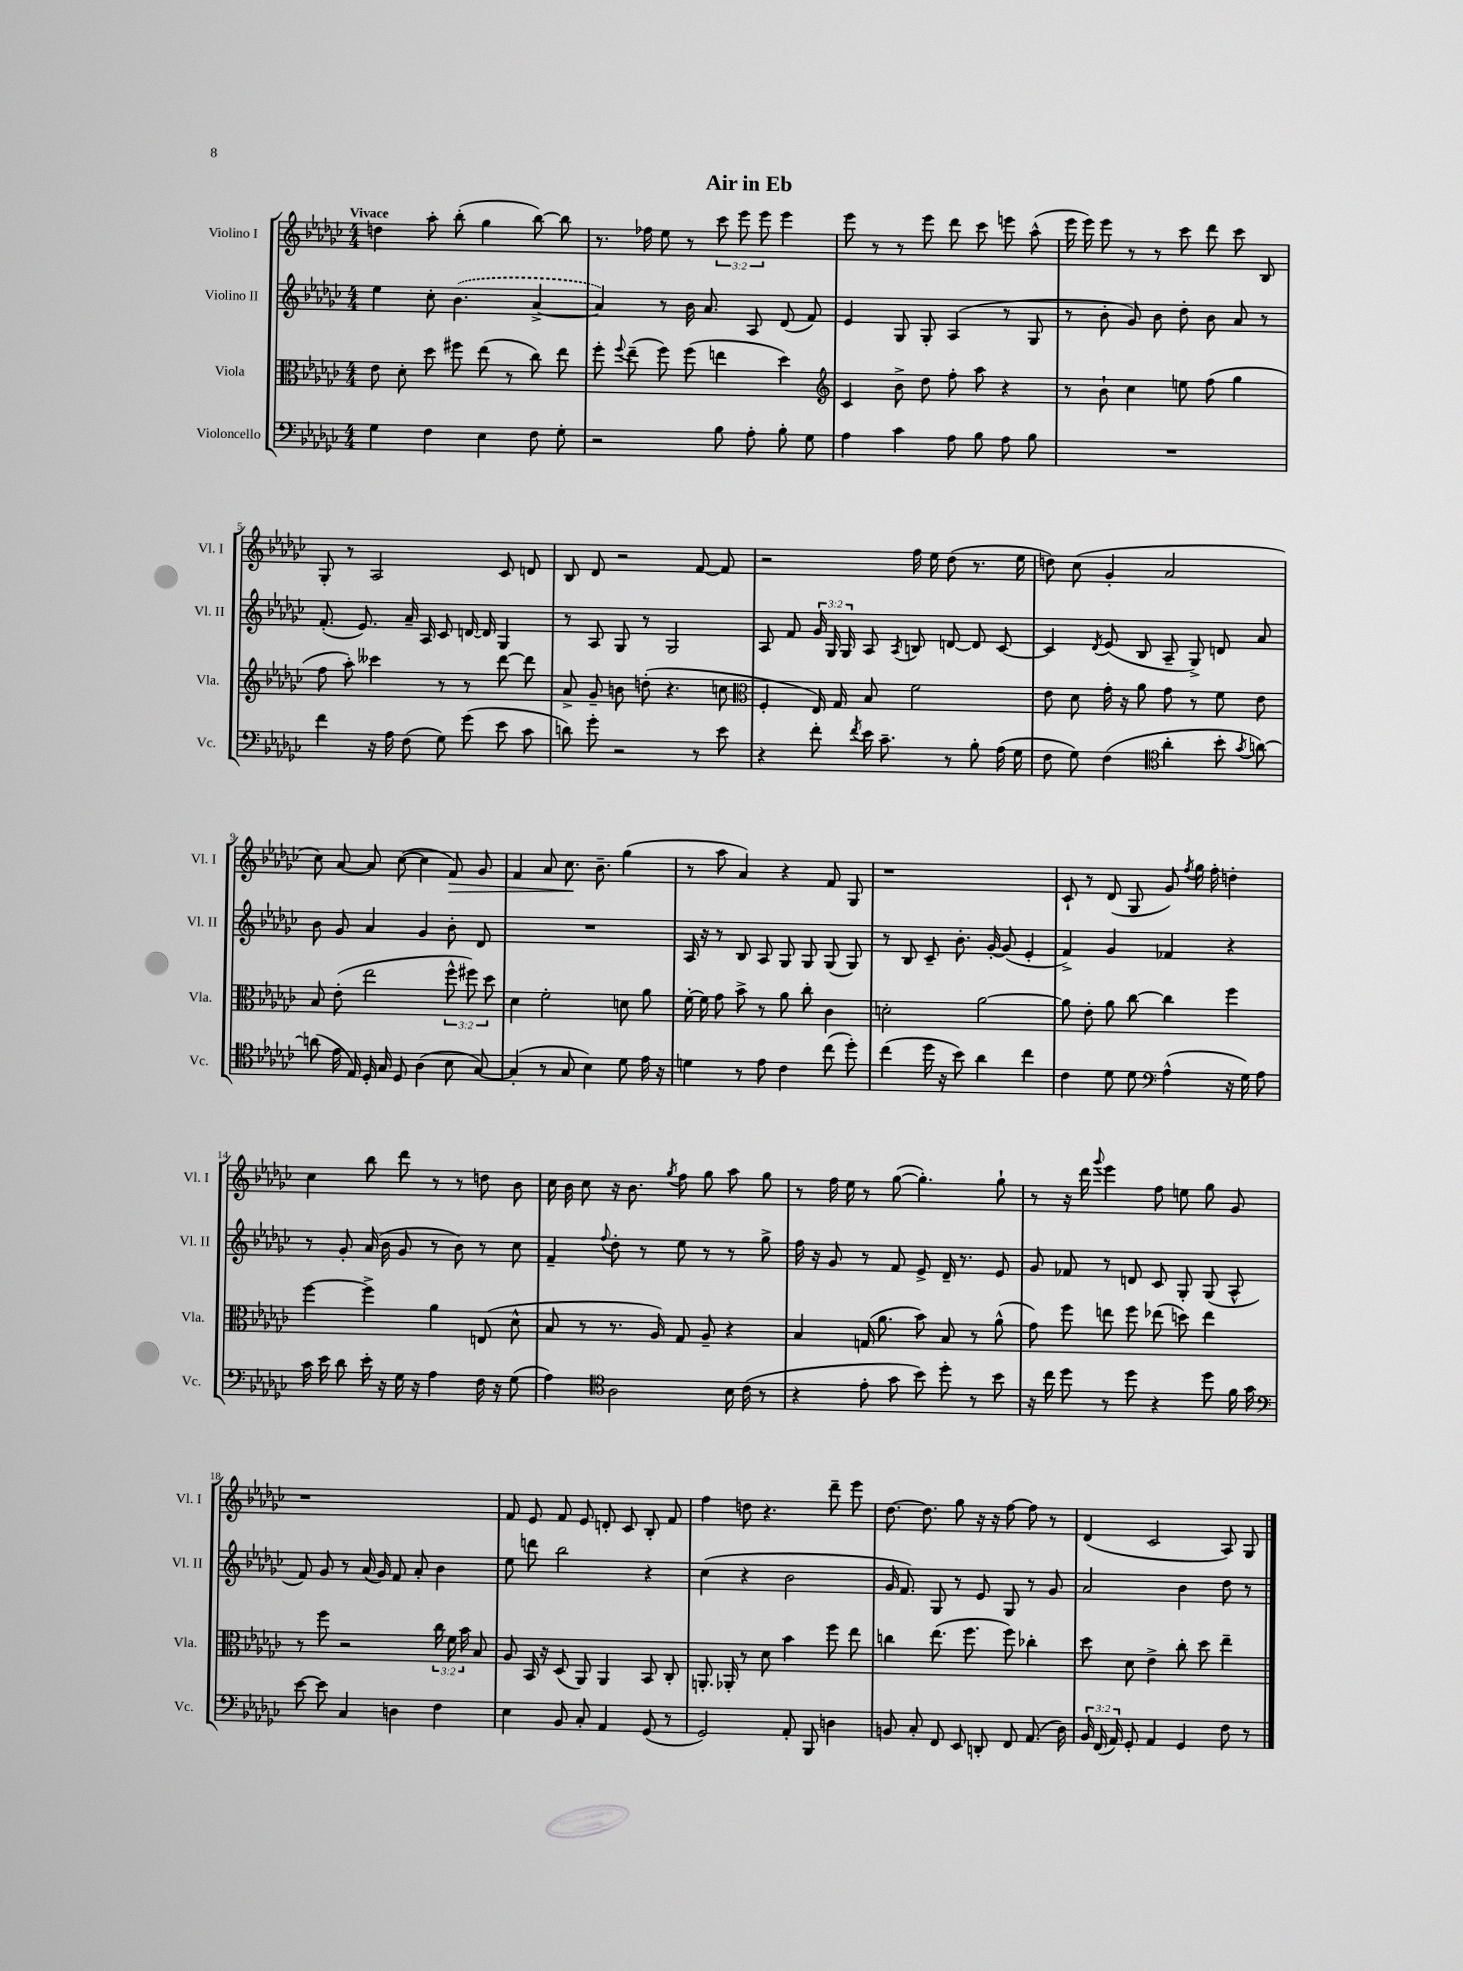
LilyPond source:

\header { title = "Air in Eb" }
<<
\new StaffGroup <<
\new Staff = "s0" \with { instrumentName = "Violino I" shortInstrumentName = "Vl. I" } {
    \clef treble \key ges \major \numericTimeSignature \time 4/4 \override Staff.TupletNumber.text = #tuplet-number::calc-fraction-text \tempo "Vivace"
    \autoBeamOff d''4 aes''8-. bes''8-.( ges''4 bes''8~) bes''8 |
    r8. fes''16 ees''8 r8 \tuplet 3/2 { ces'''8 ees'''8 ees'''8 } ees'''4 |
    ees'''8 r8 r8 ees'''8 des'''8 ces'''8 e'''8 aes''8-^( |
    ees'''16 ees'''16) ees'''8 r8 r8 ces'''8 des'''8 ces'''8 bes8 |
    ges8-. r8 aes2 ces'8 d'8 |
    bes8 des'8 r2 f'8~ f'8 |
    r2 f''16 ees''16 des''8( r8. ees''16 |
    d''8) ces''8( ges'4-. aes'2 |
    ces''8) aes'8~ aes'8 ces''8~( ces''4 f'8\>) ges'8 |
    f'4 aes'8 ces''8.\! bes'8.-- ges''4( |
    r8 aes''8 aes'4) r4 f'8 ges8 |
    r1 |
    ces'8-! r8 des'8( ges8 ges'8) \acciaccatura { f''8 } ges''16 f''16-. d''4-. |
    ces''4 bes''8 des'''8 r8 r8 d''8 bes'8 |
    ces''16 bes'16 ces''8 r16 bes'8. \acciaccatura { ges''8 } f''8 ges''8 aes''8 ges''8 |
    r8 f''16 ees''16 r8 ges''8~( ges''4.-.) ges''8-! |
    r8 r16 des'''16 \appoggiatura { ges'''8 } ees'''4 f''8 e''8 ges''8 ges'8 |
    r1 |
    f'8 ees'8 f'8 ees'8 d'8-. ces'8 bes8-. f'8 |
    f''4 d''8 r4. des'''8-- ees'''8 |
    des''8.~ des''8. ges''8 r16 r16 f''8~ f''8 r8 |
    des'4( ces'2 aes8) ges8 \bar "|." |
}
\new Staff = "s1" \with { instrumentName = "Violino II" shortInstrumentName = "Vl. II" } {
    \clef treble \key ges \major \numericTimeSignature \time 4/4 \override Staff.TupletNumber.text = #tuplet-number::calc-fraction-text
    \autoBeamOff ees''4 ces''8-. \once \slurDashed bes'4.( aes'4~-> |
    aes'4) r8 bes'16 aes'8. aes8 des'8( f'8) |
    ees'4 ges8 ges8-. aes4( r8 ges8 |
    r8 bes'8-. ges'8) bes'8 des''8-. bes'8 aes'8 r8 |
    f'8.-.( ees'8.) aes'16-- aes16 ces'8 d'16~ d'16 ges4 |
    r8 aes8 ges8 r8 ges2 |
    aes8 f'8 \tuplet 3/2 { ges'16 ges16 ges16 } aes8 \acciaccatura { aes8 } b8 d'8~ d'8 ces'8~ |
    ces'4 \acciaccatura { des'8 } ees'8( bes8 aes8-- ges8->) d'8 aes'8 |
    bes'8 ges'8 aes'4 ges'4 bes'8-. des'8 |
    R1 |
    aes16 r16 r8 bes8 aes8 ges8 ges8 ges8( ges8) |
    r8 bes8 ces'8-- bes'8.-. ges'16~-. ges'8( ees'4-. |
    f'4->) ges'4 fes'4 r4 |
    r8 ges'8-. aes'16( bes'16 ges'8 r8 bes'8) r8 ces''8 |
    f'4-- \appoggiatura { f''8 } des''8-. r8 ees''8 r8 r8 ges''8-> |
    f''16 r16 ges'8 r8 f'8 ees'8-> des'16-- r8. ees'8 |
    ges'8 fes'8 r8 d'8 ces'8 ges8-. ges8( aes8-^ |
    f'8) ges'8 r8 aes'16( ges'16) f'8 aes'8-. bes'4 |
    ees''8 d'''8 bes''2 r4 |
    ces''4( r4 bes'2 |
    ges'16 f'8.) ges8 r8 ees'8 ges8 r8 ges'8 |
    aes'2 bes'4 des''8 r8 \bar "|." |
}
\new Staff = "s2" \with { instrumentName = "Viola" shortInstrumentName = "Vla." } {
    \clef alto \key ges \major \numericTimeSignature \time 4/4 \override Staff.TupletNumber.text = #tuplet-number::calc-fraction-text
    \autoBeamOff ees'8 des'8-. des''8 fis''8 ees''8( r8 ces''8) ees''8 |
    f''8-. \appoggiatura { f''8 } ees''8--( f''8) f''8( e''4 des''4) |
    \clef treble ces'4 bes'8-> des''8 f''8-. aes''8 r4 |
    r8 bes'8-! ces''4 e''8 f''8( ges''4 |
    f''8 aes''8-.) ceses'''4 r8 r8 des'''8~ des'''8 |
    aes'8-> ges'8-- b'8 d''8-.( r4. c''8 |
    \clef alto f4-. ees16) ges16 bes8 f'2 |
    ees'8 des'8 ges'16-. r16 aes'8 ges'8 r8 f'8 ees'8 |
    bes8 ees'8-.( ees''2 \tuplet 3/2 { f''8-^ fis''8) des''8 } |
    des'4 f'2-. d'8 aes'8 |
    f'16~-. f'16 ges'8 bes'8-> r8 aes'8 ces''8-. ces'4 |
    d'2-. aes'2~ |
    aes'8 ees'8-. aes'8 ces''8~ ces''4 f''4 |
    f''4~ f''4-> aes'4 e8( des'8-^ |
    bes8 r8 r8. aes16) ges8 aes8-- r4 |
    bes4 g16( aes'8. bes'8) bes8 r8 aes'8-^( |
    ges'8) f''8 e''8 f''8 ees''8( d''8) ees''4 |
    r8 f''8 r2 \tuplet 3/2 { ces''16 f'16 bes'16 } bes8 |
    aes8 bes,16 r16 des8( aes,8) aes,4 bes,8 ces8-. |
    a,8.-. aes,16-. r8 des'8 bes'4 f''8 ees''8 |
    c''4 ees''8.( f''8. f''8) ces''4-. |
    des''8 des'8 ees'4-> ces''8-. des''8 ees''4-- \bar "|." |
}
\new Staff = "s3" \with { instrumentName = "Violoncello" shortInstrumentName = "Vc." } {
    \clef bass \key ges \major \numericTimeSignature \time 4/4 \override Staff.TupletNumber.text = #tuplet-number::calc-fraction-text
    \autoBeamOff ges4 f4 ees4 f8 ges8-. |
    r2 bes8 aes8-. bes8-. ges8 |
    aes4 ces'4 aes8 bes8 aes8 bes8 |
    R1 |
    f'4 r16 aes16 f8( ges8) ges'8( ees'8 ces'8 |
    d'8) ges'8-. r2 r8 ees'8 |
    r4 f'8-. \acciaccatura { f'8 } ees'16 ces'8.-- r8 bes8-. aes16( ges16 |
    f8 ges8) f4( \clef tenor aes'4-. bes'8-. \acciaccatura { ges'8 } a'8~) |
    a'8( ees'16 ees16) des16-. ges16 des8 aes4( bes8 ges8~) |
    ges4-.( r8 ges8 bes4) des'8 ees'16 r16 |
    d'4 r8 ees'8 ces'4 ces''8( des''8-.) |
    ces''4( des''16 r16 bes'8) aes'4 ces''4 |
    ces'4 des'8 des'8 \clef bass aes4-^( r16 ges16) aes8 |
    ces'16 ees'16 des'8 ees'16-. r16 ges16 r16 aes4 f16 r16 ges8( |
    aes4) \clef tenor aes2 bes16 ces'16( r8 |
    r4 ees'8-. ges'8 bes'8) des''8-. r8 bes'8 |
    r16 ces''16 des''8 r8 des''8 r4 des''8 f'16 ges'16 |
    \clef bass ees'8~ ees'8 ces4 d4 f4 |
    ees4 bes,8 ces8-. aes,4 ges,8( r8 |
    ges,2) aes,8-. bes,,8 d4 |
    b,8 ces8-. f,8 ees,8 d,8-. f,8 aes,8.( des16) |
    \tuplet 3/2 { bes,16 f,16( aes,16) } ges,8-. aes,4 ges,4 f8 r8 \bar "|." |
}
>>
>>
